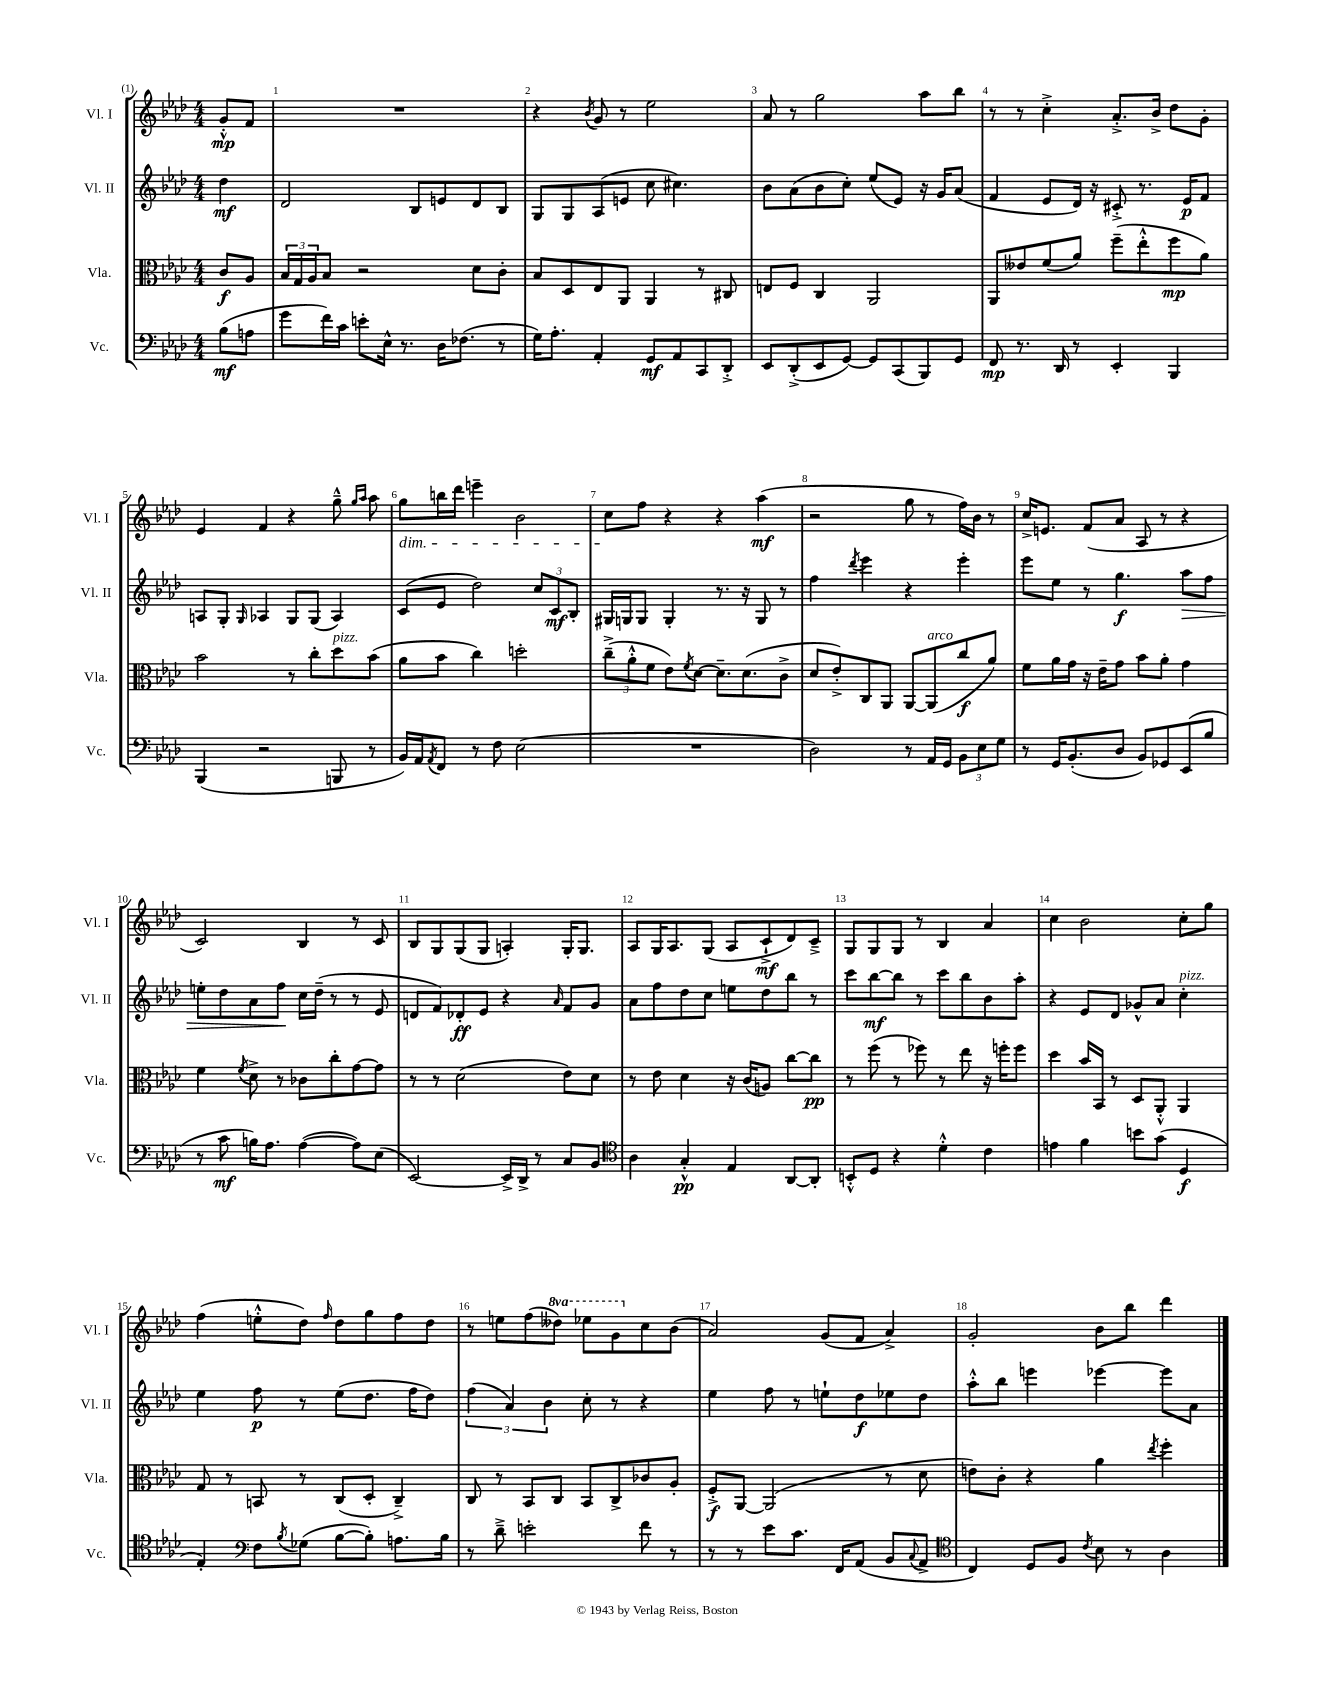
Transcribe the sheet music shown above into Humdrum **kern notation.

**kern	**kern	**kern	**kern
*staff4	*staff3	*staff2	*staff1
*clefF4	*clefC3	*clefG2	*clefG2
*k[b-e-a-d-]	*k[b-e-a-d-]	*k[b-e-a-d-]	*k[b-e-a-d-]
*M4/4	*M4/4	*M4/4	*M4/4
(8B-\L	8c/L	4dd-\	8g'^^/L
8A\J	8A-/J	.	8f/J
=	=	=	=
8g\L	24B-/LL	2d-/	1r
.	24G/	.	.
.	24A-/J	.	.
16f\L)	8B-/J	.	.
16c\JJ	.	.	.
8e'\L	2r	.	.
16E-^^\Jk	.	.	.
8.r	.	.	.
.	.	8B-/L	.
16D-\LK	.	8e/	.
(8.F-\J	.	.	.
.	8d-\L	8d-/	.
8r	8c'\J	8B-/J	.
=	=	=	=
16G\LK)	8B-/L	8G/L	4r
8.A-'\J	.	.	.
.	8D-/	8G/	.
.	.	.	8qb-/
4AA-'/	8E-/	(8A-/	8g/
.	8AA-/J	8e/J	8r
8GG/L	4AA-/	8cc\	2ee-\
8AA-/	.	4.cc#\)	.
8CC/	8r	.	.
8DD-'^/J	8C#/	.	.
=	=	=	=
8EE-/L	8E/L	8b-\L	8a-/
(8DD-'^/	8F/J	(8a-\	8r
8EE-/	4C/	8b-\	2gg\
[8GG/J)	.	8cc'\J)	.
8GG/]L	2AA-/	(8ee-/L	.
(8CC/	.	8e-/J)	.
8BBB-/)	.	16r	8aa-\L
.	.	16g/LK	.
8GG/J	.	(8a-/J	8bb-\J
=	=	=	=
8FF/	8AA-/L	4f/	8r
8.r	8e--/	.	8r
.	(8f/	8e-/L	4cc'^\
16DD-/	.	.	.
8r	8a-/J)	16d-/Jk)	.
.	.	16r	.
4EE-'/	(8ff~\L	8c#'^/	8.a-'^/L
.	8ee-'^^\	8.r	.
.	.	.	16b-^/Jk
4BBB-/	8ff\	.	8dd-\L
.	.	16e-/LK	.
.	8a-\J)	8f/J	8g'\J
=	=	=	=
(4BBB-/	2b-\	8A/L	4e-/
.	.	8G'/J	.
.	.	16qqG/	.
2r	.	4A-/	4f/
.	8r	8G/L	4r
.	8cc'\L	(8G/J	.
8BBB/	8dd-\	4A-/)	8gg~^^\
.	.	.	16qqgg/LL
.	.	.	16qqaa-/JJ
8r	(8b-\J	.	8aa-\
=	=	=	=
16BB-/LL)	8a-\L	(8c/L	8gg\L
16AA-/J	.	.	.
8qAA-/	.	.	.
8FF/J	8b-\J	8e-/J	16bb\L
.	.	.	16ddd-\JJ
8r	4cc\)	2dd-\)	4eee~\
8F\	.	.	.
(2E-\	2dd'\	.	2b-\
.	.	12cc/L	.
.	.	12c/	.
.	.	12B-'/J	.
=	=	=	=
1r	(12cc~^\L	16G#/LL	8cc\L
.	.	16G/J	.
.	12a-'^^\	.	.
.	.	8G/J	8ff\J
.	12f\J	.	.
.	8e-\L)	4G'/	4r
.	8qf/	.	.
.	[8d-\J	.	.
.	8.d-~\]L	8.r	4r
.	(8.d-\	16r	.
.	.	8G/	(4aa-\
.	8c^\J	8r	.
=	=	=	=
2D-\)	8d-/L	4ff\	2r
.	8e-'^/)	.	.
.	.	8qddd-/	.
.	8C/	4eee-\	.
.	8AA-/J	.	.
8r	[8AA-/L	4r	8gg\
16AA-/LL	(8AA-/]	.	8r
16GG/JJ	.	.	.
12BB-\L	8cc/	4eee-'\	16ff\LL)
.	.	.	16b-\JJ
12E-\	.	.	.
.	8a-/J)	.	8r
12G\J	.	.	.
=	=	=	=
8r	8f\L	8eee-\L	16cc^/LK
.	.	.	8.e/J
16GG/LK	16a-\L	8ee-\J	.
(8.BB-'/	16g\JJ	.	.
.	16r	8r	(8f/L
.	16e-~\LK	.	.
8D-/J	8g\J	4.gg\	8a-/J
8BB-/L)	8b-\L	.	8A-/
8GG-/	8a-'\J	.	8r
(8EE-/	4g\	8aa-\L	4r
8B-/J	.	8ff\J	.
=	=	=	=
8r	4f\	8ee'\L	2c/)
8c\	.	8dd-\	.
.	8qf/	.	.
16B\LK)	8d-^\	8a-\	.
8.A-\J	.	.	.
.	8r	8ff\J	.
([4A-\	8c-\L	16cc\LL	4B-/
.	.	(16dd-~\JJ	.
.	8cc'\	8r	.
8A-\]L)	[8g\	8r	8r
(8E-\J	8g\]J	8e-/	8c/
=	=	=	=
[2EE-/)	8r	8d/L	8B-/L
.	8r	8f/)	8G/
.	(2d-\	8d-'/	(8G/
.	.	8e-/J	8G/J
16EE-^/]LL	.	4r	4A'/)
16DD-^/JJ	.	.	.
8r	.	.	.
.	.	16qqa-/	.
8C/L	8e-\L)	8f/L	16G'/LK
.	.	.	8.G/J
8BB-/J	8d-\J	8g/J	.
=	=	=	=
*clefC4	*	*	*
4A-\	8r	8a-\L	8A-/L
.	8e-\	8ff\	16G/K
.	.	.	8.A-/
4G'^^/	4d-\	8dd-\	.
.	.	8cc\J	(8G/J
4E-/	16r	8ee\L	8A-/L
.	(16c/LK	.	.
.	8A/J)	8dd-\	8c`^/
[8AA-/L	[8cc\L	8bb-\J	8d-/)
8AA-'/]J	8cc\]J	8r	8c~^/J
=	=	=	=
8BB'^^/L	8r	8ccc\L	8G/L
8D-/J	(8ff\	[8bb-\	8G/
4r	8r	8bb-\]J	8G/J
.	8ff-\)	8r	8r
4d-'^^\	8r	8ccc\L	4B-/
.	8ee-\	8bb-\	.
4c\	16r	8b-\	4a-/
.	16ff'\LK	.	.
.	8ff\J	8aa-'\J	.
=	=	=	=
4e\	4dd-\	4r	4cc\
4f\	16b-/LL	8e-/L	2b-\
.	16BB-/JJ	.	.
.	8r	8d-/J	.
8b\L	8D-/L	8g-^^/L	.
(8g\J	8AA-'^^/J	8a-/J	.
4D-/	4AA-/	4cc'\	8cc'\L
.	.	.	8gg\J
=	=	=	=
4E-'/)	8G/	4ee-\	(4ff\
.	8r	.	.
*clefF4	*	*	*
8F\L	8BB/	8ff\	8ee'^^\L
8qB-/	.	.	.
(8G-\J	8r	8r	8dd-\J)
.	.	.	16qqff/
[8B-\L	(8C/L	(8ee-\L	8dd-\L
8B-'\]J)	8D-'/J	8.dd-\J	8gg\
8.A\L	4C~^/)	.	8ff\
.	.	16ff\LK	.
.	.	8dd-\J)	8dd-\J
16B-\Jk	.	.	.
=	=	=	=
8r	8C/	(6ff\	8r
8d-~^\	8r	.	8ee\L
.	.	6a-/)	.
2e'\	8BB-/L	.	(8ff\
.	.	6b-\	.
.	8C/J	.	8ddd--\J)
.	8BB-/L	8cc'\	8eee-\L
.	8C^/	8r	8gg\
8f\	8c-/	4r	8cc\
8r	8A-'/J	.	(8b-\J
=	=	=	=
8r	8F'^/L	4ee-\	2a-/)
8r	[8AA-/J	.	.
8e-\L	(2AA-/]	8ff\	.
8.c\J	.	8r	.
.	.	8ee`\L	(8g/L
16FF/LK	.	.	.
(8AA-/J	.	8dd-\	8f/J
8BB-/L	8r	8ee-\	4a-^/)
8qqC/	.	.	.
8AA-^/J	8d-\	8dd-\J	.
=	=	=	=
*clefC4	*	*	*
4C/)	8e\L)	8aa-'^^\L	2g'/
.	8c'\J	8bb-\J	.
8D-/L	4r	4eee\	.
8F/J	.	.	.
8qc/	.	.	.
8B-\	4a-\	[4eee-\	8b-\L
8r	.	.	8bb-\J
.	8qee-/	.	.
4A-\	4ff'\	8eee-\]L	4ddd-\
.	.	8a-\J	.
==	==	==	==
*-	*-	*-	*-
